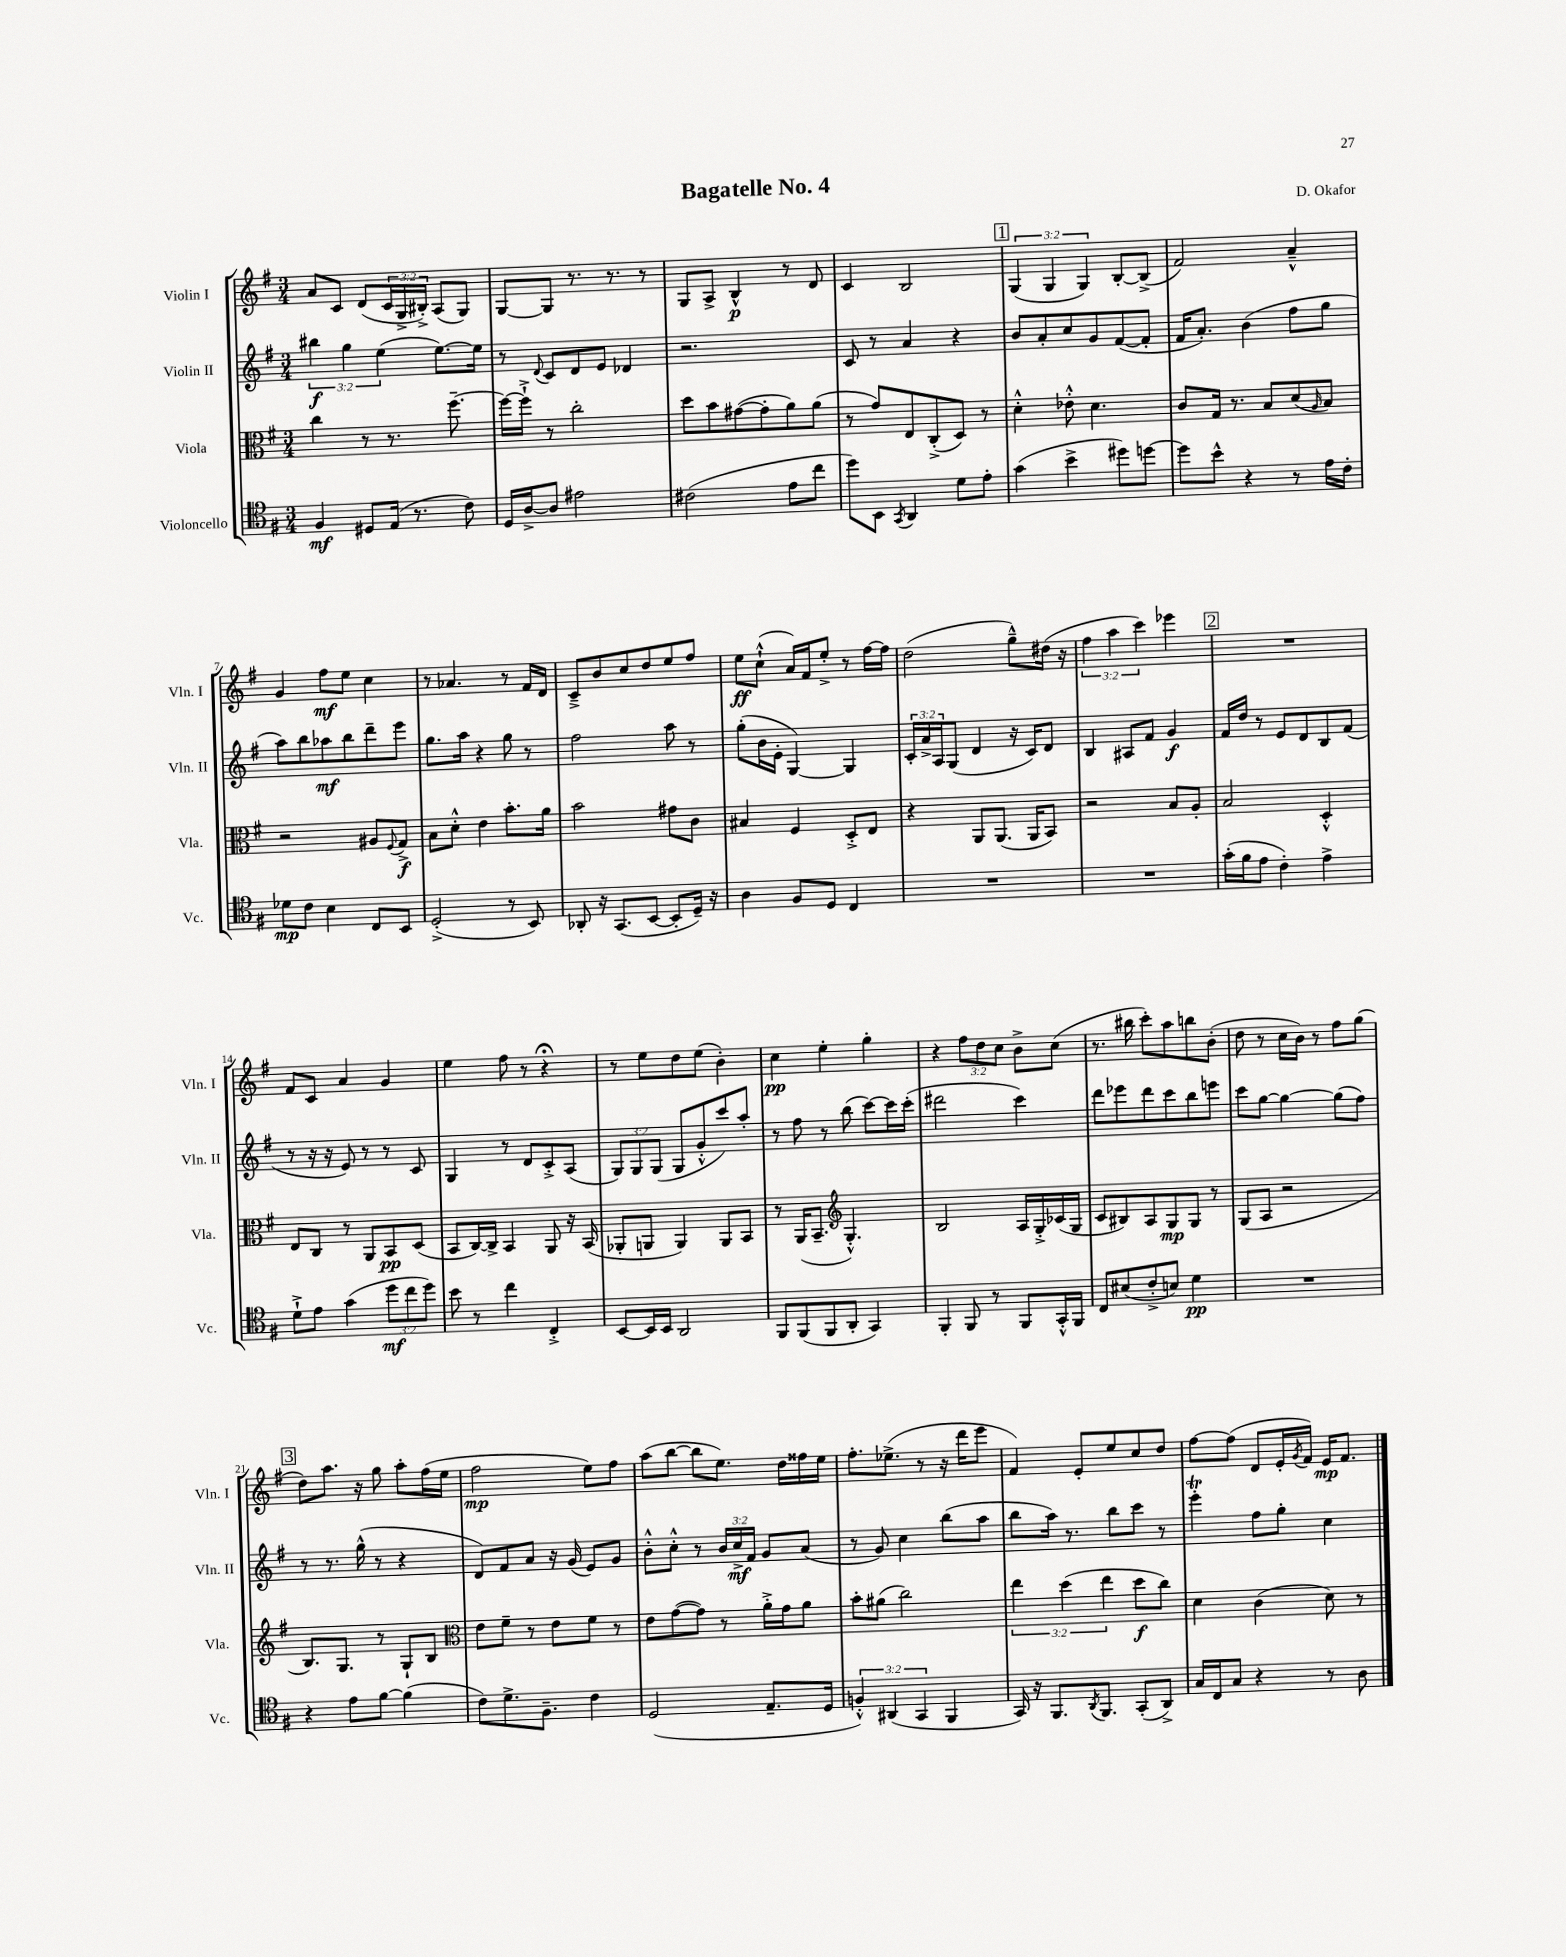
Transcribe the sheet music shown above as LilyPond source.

\header { title = "Bagatelle No. 4" composer = "D. Okafor" }
<<
\new StaffGroup <<
\new Staff = "s0" \with { instrumentName = "Violin I" shortInstrumentName = "Vln. I" } {
    \clef treble \key g \major \numericTimeSignature \time 3/4 \override Staff.TupletNumber.text = #tuplet-number::calc-fraction-text
    a'8 c'8 d'8( \tuplet 3/2 { c'16 g16-> bis16-.->) } a8( g8) |
    g8~ g8 r8. r8. r8 |
    g8 a8-> b4-^\p r8 d'8 |
    c'4 b2 |
    \mark \markup { \box "1" } \tuplet 3/2 { g4( g4 g4) } b8~-. b8->( |
    fis'2) a'4---^ |
    g'4 fis''8\mf e''8 c''4 |
    r8 aes'4. r8 fis'16 d'16 |
    c'8---> b'8 c''8 d''8 e''8 fis''8 |
    e''8\ff c''8-!-^( a'16) fis'16 e''8-.-> r8 fis''16~ fis''16 |
    d''2( g''8---^) dis''16( r16 |
    \tuplet 3/2 { fis''4 a''4 c'''4) } ees'''4 |
    \mark \markup { \box "2" } R2. |
    fis'8 c'8 a'4 g'4 |
    e''4 fis''8 r8 r4\fermata |
    r8 e''8 d''8 e''8( b'4-.) |
    c''4\pp e''4-. g''4-. |
    r4 \tuplet 3/2 { fis''8 d''8 c''8 } b'8-> c''8( |
    r8. bis''16 c'''8-.) a''8 b''8 b'8-.( |
    d''8 r8 c''16 b'16) r8 fis''8 g''8( |
    \mark \markup { \box "3" } d''8) a''8. r16 g''8 a''8-. fis''16( e''16 |
    fis''2\mp e''8) fis''8 |
    a''8( b''8~ b''8 e''8.) d''16 fisis''16 e''16 |
    fis''8.-. ees''8.->( r8 r16 d'''16 e'''8 |
    fis'4) e'8-. e''8 c''8 d''8 |
    fis''8~ fis''8( d'8 e'16-. \acciaccatura { g'8 } fis'16) e'16\mp fis'8. \bar "|." |
}
\new Staff = "s1" \with { instrumentName = "Violin II" shortInstrumentName = "Vln. II" } {
    \clef treble \key g \major \numericTimeSignature \time 3/4 \override Staff.TupletNumber.text = #tuplet-number::calc-fraction-text
    \tuplet 3/2 { bis''4\f g''4 e''4( } e''8.~) e''16 |
    r8 \appoggiatura { d'8 } c'8 d'8 e'8 des'4 |
    r2. |
    c'8 r8 a'4 r4 |
    \mark \markup { \box "1" } b'8 a'8-. c''8 g'8 fis'8~( fis'8-. |
    fis'16 a'8.-.) b'4( fis''8 g''8 |
    a''8) b''8 aes''8\mf b''8 d'''8-- e'''8 |
    g''8. a''16 r4 g''8 r8 |
    fis''2 a''8 r8 |
    g''8-.( b'16 e'16-. g4~) g4 |
    \tuplet 3/2 { c'16-. a'16-> a16 } g8( d'4 r16 c'16) d'8 |
    b4 ais8 fis'8 g'4\f |
    \mark \markup { \box "2" } fis'16 d''16 r8 e'8 d'8 b8 fis'8( |
    r8 r16 r16 e'8) r8 r8 c'8 |
    g4 r8 d'8 c'8-.-> a8( |
    \tuplet 3/2 { g8) g8 g8( } g8 g'8-.-^ c'''8) a''8-. |
    r8 fis''8 r8 b''8( c'''8~) c'''16 c'''16-.( |
    dis'''2 c'''4) |
    d'''8 ees'''8 d'''8 c'''8 b''8 e'''8 |
    c'''8 g''8~ g''4~ g''8( fis''8) |
    \mark \markup { \box "3" } r8 r8. g''16-^( r8 r4 |
    d'8) fis'8 a'8 r16 g'16( e'8) g'8 |
    b'8-.-^ c''8-.-^ r8 \tuplet 3/2 { b'16 c''16->\mf fis'16 } g'8 a'8( |
    r8 g'8) c''4 b''8( a''8 |
    b''8 a''16) r8. b''8 c'''8 r8 |
    e'''4-.\trill fis''8 g''8-. c''4 \bar "|." |
}
\new Staff = "s2" \with { instrumentName = "Viola" shortInstrumentName = "Vla." } {
    \clef alto \key g \major \numericTimeSignature \time 3/4 \override Staff.TupletNumber.text = #tuplet-number::calc-fraction-text
    c''4 r8 r8. fis''8.~-- |
    fis''16~ fis''16-!-> r8 c''2-. |
    d''8 b'8 gis'8~( gis'8-. a'8) a'8( |
    r8 g'8) e8 c8-.->( d8) r8 |
    \mark \markup { \box "1" } d'4-.-^ ees'8-.-^ d'4. |
    c'8 g16 r8. b8 d'8( \grace { a16 } b8) |
    r2 ais8 \appoggiatura { fis8 } g8->\f |
    b8 d'8-.-^ e'4 b'8.-. a'16 |
    b'2 gis'8 c'8 |
    bis4 fis4 d8-.-> e8 |
    r4 a,8 a,8.( a,16 b,8) |
    r2 b8 a8-. |
    \mark \markup { \box "2" } b2 d4-.-^ |
    e8 c8 r8 a,8 b,8\pp d8( |
    b,8 c16~) c16-> b,4 a,8 r16 b,16( |
    aes,8-. a,8 a,4) a,8 b,8 |
    r8 a,16( b,8.-- \clef treble g4.-.-^) |
    b2 a16 g16-.-> ces'16( g16 |
    c'8 bis8) a8 g8\mp g8 r8 |
    g8( a8 r2 |
    \mark \markup { \box "3" } b8.) g8. r8 g8-! b8 |
    \clef alto e'8 fis'8-- r8 e'8 fis'8 r8 |
    e'8 g'8~( g'8) r8 a'16-.-> g'16 a'8 |
    b'8-. ais'8( c''2) |
    \tuplet 3/2 { e''4 d''4( e''4 } d''8\f c''8) |
    d'4 c'4( d'8) r8 \bar "|." |
}
\new Staff = "s3" \with { instrumentName = "Violoncello" shortInstrumentName = "Vc." } {
    \clef tenor \key g \major \numericTimeSignature \time 3/4 \override Staff.TupletNumber.text = #tuplet-number::calc-fraction-text
    fis4\mf dis8 e16( r8. c'8) |
    d16 a16~-> a8 eis'2 |
    cis'2( e'8 c''8 |
    d''8) b,8 \acciaccatura { g,8 } a,4 d'8 e'8-. |
    \mark \markup { \box "1" } g'4( b'4-> dis''8) d''8~ |
    d''8 b'8-^ r4 r8 e'16 c'16-. |
    des'8\mp c'8 b4 c8 b,8 |
    d2-.->( r8 b,8) |
    aes,8-. r16 g,8.( b,8~ b,8-. d16--) r16 |
    a4 fis8 d8 c4 |
    R2. |
    R2. |
    \mark \markup { \box "2" } g'16-.( fis'16 e'8 c'4-.) e'4-> |
    d'8-!-> e'8 g'4( \tuplet 3/2 { d''8\mf c''8 d''8) } |
    b'8 r8 c''4 c4-.-> |
    b,8~ b,16 b,16 a,2 |
    fis,8 fis,8( fis,8 a,8-. g,4) |
    fis,4-. fis,8 r8 fis,8 g,16-.-^ fis,16 |
    c8 bis8( c'8-.-> b8) d'4\pp |
    R2. |
    \mark \markup { \box "3" } r4 e'8 fis'8~ fis'4( |
    c'8) d'8.-> fis8.-- c'4 |
    d2( e8.-- d16 |
    \tuplet 3/2 { f4-.-^) ais,4( g,4 } fis,4 |
    g,16) r16 fis,8. \acciaccatura { a,8 } fis,8. g,8-.( a,8->) |
    g16 c16 g8 r4 r8 a8 \bar "|." |
}
>>
>>
